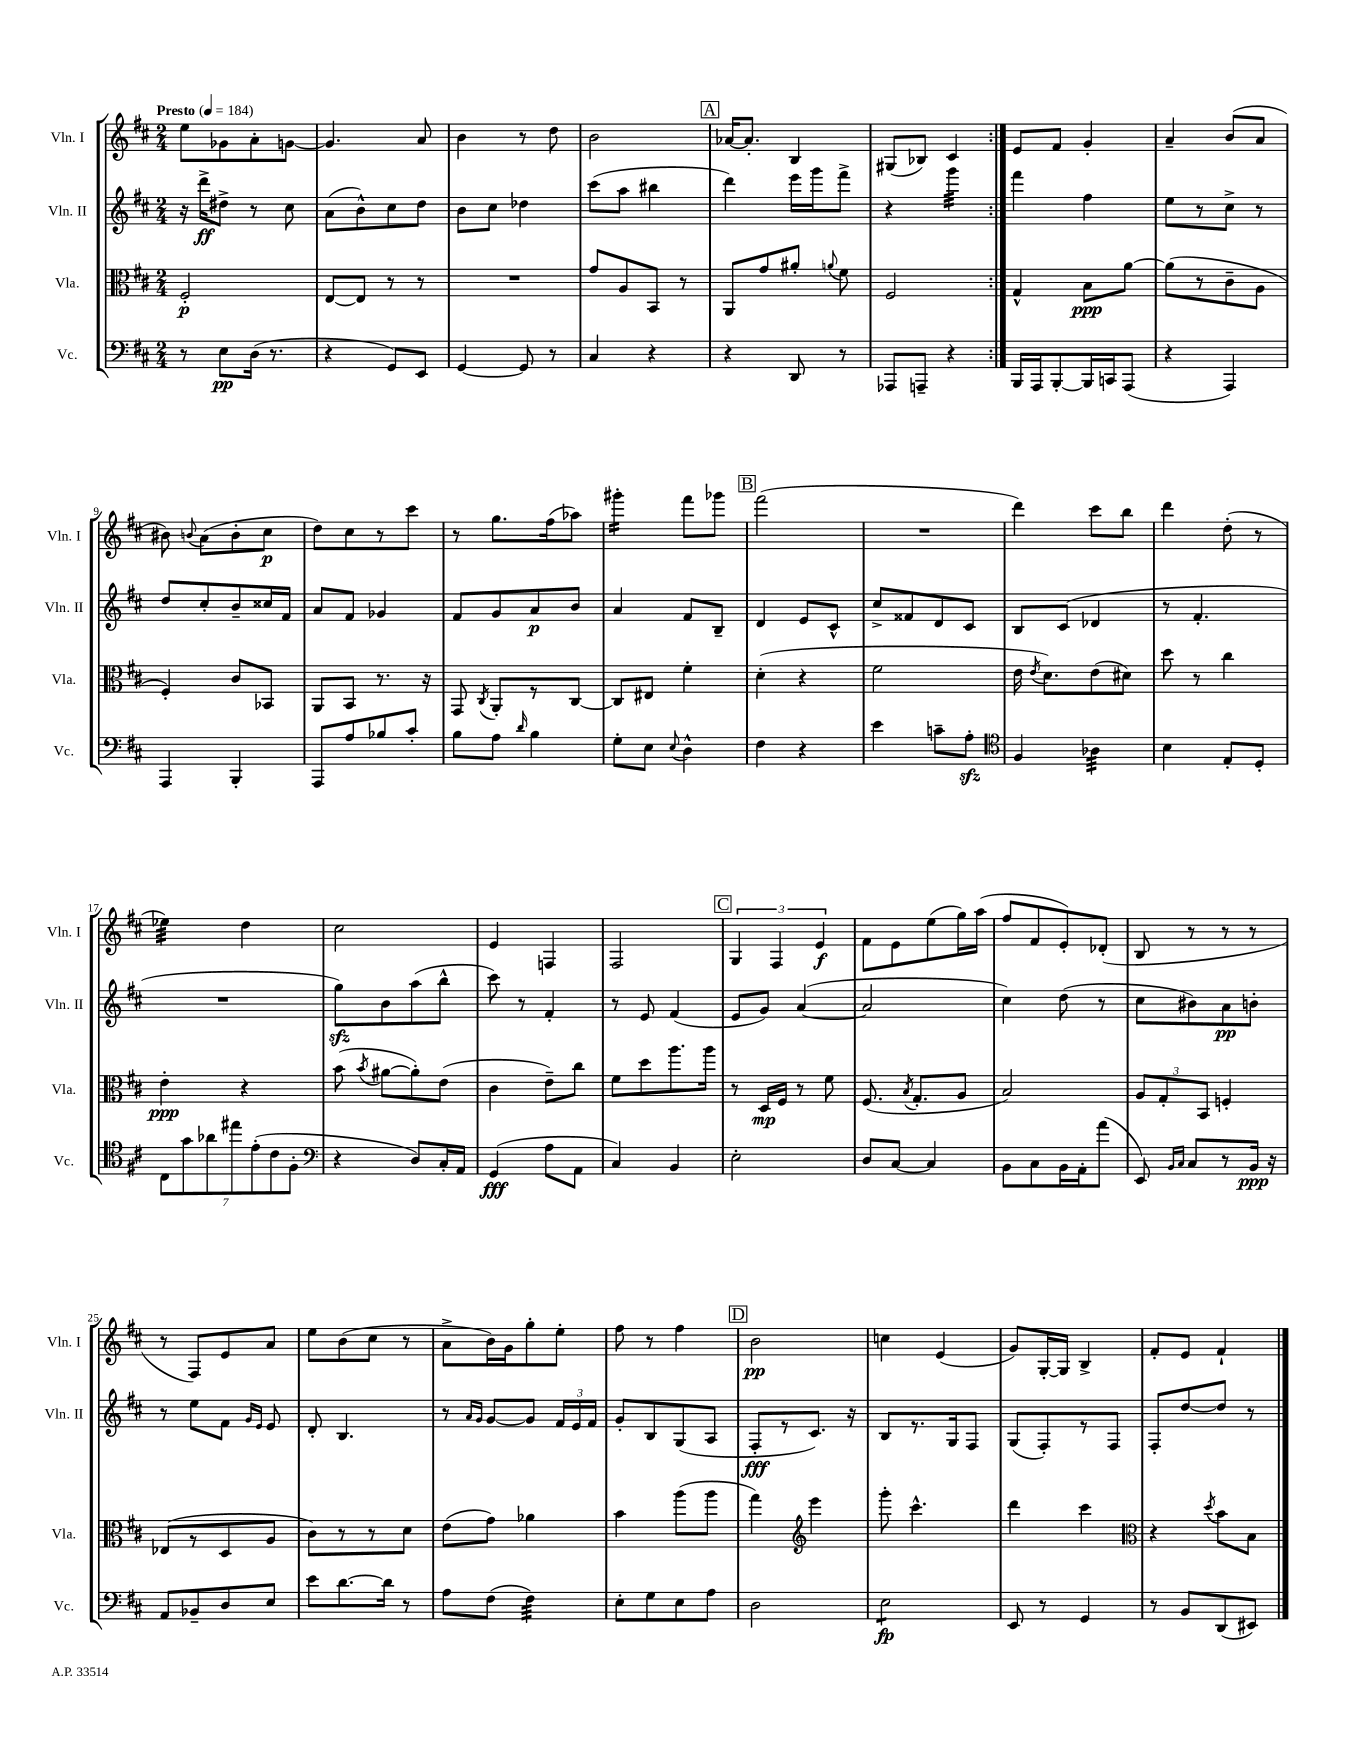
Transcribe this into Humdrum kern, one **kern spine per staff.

**kern	**kern	**kern	**kern
*staff4	*staff3	*staff2	*staff1
*clefF4	*clefC3	*clefG2	*clefG2
*k[f#c#]	*k[f#c#]	*k[f#c#]	*k[f#c#]
*M2/4	*M2/4	*M2/4	*M2/4
*MM184	*MM184	*MM184	*MM184
8r	2F#'/	16r	8ee\L
.	.	16ddd^\LK	.
8E\L	.	8dd#^\J	8g-\
(16D\Jk	.	8r	8a'\
8.r	.	.	.
.	.	8cc#\	[8g\J
=	=	=	=
4r	[8E/L	(8a\L	4.g/]
.	8E/]J	8b^^\)	.
8GG/L)	8r	8cc#\	.
8EE/J	8r	8dd\J	8a/
=	=	=	=
[4GG/	2r	8b\L	4b\
.	.	8cc#\J	.
8GG/]	.	4dd-\	8r
8r	.	.	8dd\
=	=	=	=
4C#/	8g/L	(8ccc#\L	2b\
.	8A/	8aa\J	.
4r	8BB/J	4bb#\	.
.	8r	.	.
=	=	=	=
4r	8AA/L	4ddd\)	[16a-/LK
.	.	.	8.a-'/]J
.	8g/	.	.
8DD/	8a#'/J	16eee\LL	4B/
.	.	16ggg\J	.
.	8qqa/	.	.
8r	8f#\	8fff#^\J	.
=	=	=	=
8AAA-/L	2F#/	4r	(8G#/L
8AAA~/J	.	.	8B-/J)
4r	.	4ggg\	4c#/
=:|!	=:|!	=:|!	=:|!
16BBB/LL	4G^^/	4fff#\	8e/L
16AAA/J	.	.	.
[8BBB'/	.	.	8f#/J
16BBB/]L	8B\L	4ff#\	4g'/
16CC/J	.	.	.
(8AAA/J	[8a\J	.	.
=	=	=	=
4r	(8a\]L	8ee\L	4a~/
.	8r	8r	.
4AAA/)	8c#~\	8cc#^\J	(8b/L
.	8A\J	8r	8a/J
=	=	=	=
4AAA/	4F#'/)	8dd/L	8b#\)
.	.	.	8qqb/
.	.	8cc#'/	(8a\L
4BBB'/	8c#/L	8b~/	8b'\
.	8BB-/J	16cc##/L	8cc#\J
.	.	16f#/JJ	.
=	=	=	=
8AAA/L	8AA/L	8a/L	8dd\L)
8A/	8BB/J	8f#/J	8cc#\
8B-/	8.r	4g-/	8r
8c#'/J	.	.	8ccc#\J
.	16r	.	.
=	=	=	=
8B\L	8GG/	8f#/L	8r
.	8qC#/	.	.
8A\J	8AA'/L	8g/	8.gg\L
16qqd/	.	.	.
4B\	8r	8a/	.
.	.	.	(16ff#\k
.	[8C#/J	8b/J	8aa-\J)
=	=	=	=
8G'\L	8C#/]L	4a/	4ggg#'\
8E\J	8E#/J	.	.
8qqE/	.	.	.
4D^^\	4f#'\	8f#/L	8fff#\L
.	.	8B~/J	8ggg-\J
=	=	=	=
4F#\	(4d'\	4d/	(2fff#\
4r	4r	8e/L	.
.	.	8c#^^/J	.
=	=	=	=
4e\	2f#\	8cc#^/L	2r
.	.	8f##/	.
8c~\L	.	8d/	.
8A'\J	.	8c#/J	.
=	=	=	=
*clefC4	*	*	*
4F#/	16e\	8B/L	4ddd\)
.	8qe/	.	.
.	8.d\L)	.	.
.	.	(8c#/J	.
4A-\	(8e\	4d-/	8ccc#\L
.	8d#\J)	.	8bb\J
=	=	=	=
4B\	8dd\	8r	4ddd\
.	8r	4.f#'/	.
8E'/L	4cc#\	.	(8dd'\
8D'/J	.	.	8r
=	=	=	=
14C#\L	4e'\	2r	4ee-\)
14g\	.	.	.
14a-\	.	.	.
14ee#\	.	.	.
.	4r	.	4dd\
(14e'\	.	.	.
14c#\	.	.	.
14F#'\J	.	.	.
=	=	=	=
*clefF4	*	*	*
4r	(8b\	8gg\L)	2cc#\
.	8qb/	.	.
.	[8a#\L	8b\	.
8D/L)	8a#'\])	(8aa\	.
16C#'/L	(8e\J	8bb^^\J	.
16AA/JJ	.	.	.
=	=	=	=
(4GG/	4c#\	8ccc#\)	4e/
.	.	8r	.
8A\L	8e~\L)	4f#'/	4F/
8AA\J	8cc#\J	.	.
=	=	=	=
4C#/)	8f#\L	8r	2F#/
.	8dd\	8e/	.
4BB/	8.aa\	(4f#/	.
.	16aa\Jk	.	.
=	=	=	=
2E'\	8r	8e/L	6G/
.	16D/LL	8g/J)	.
.	.	.	6F#/
.	16F#/JJ	.	.
.	8r	([4a/	.
.	.	.	6e/
.	8f#\	.	.
=	=	=	=
8D/L	(8.F#/	2a/]	8f#\L
[8C#/J	.	.	8e\
.	8qB/	.	.
.	8.G'/L	.	.
4C#/]	.	.	(8ee\
.	8A/J	.	16gg\L)
.	.	.	(16aa\JJ
=	=	=	=
8BB\L	2B/)	4cc#\)	8ff#/L
8C#\	.	.	8f#/
16BB\L	.	(8dd\	8e'/)
16AA'\J	.	.	.
(8a\J	.	8r	(8d-'/J
=	=	=	=
8EE/)	12A/L	8cc#\L	8B/
.	12G'/	.	.
16qqBB/LL	.	.	.
16qqC#/JJ	.	.	.
8C#/L	.	8b#\)	8r
.	12BB/J	.	.
8r	4F'/	8a\	8r
16BB/Jk	.	8b'\J	8r
16r	.	.	.
=	=	=	=
8AA/L	(8E-/L	8r	8r
8BB-~/	8r	8ee\L	8F#/L)
8D/	8D/	8f#\J	8e/
.	.	16qqg/LL	.
.	.	16qqe/JJ	.
8E/J	8A/J	8e/	8a/J
=	=	=	=
8e\L	8c#\L)	8d'/	8ee\L
[8.d\	8r	4.B/	(8b\
.	8r	.	8cc#\J
16d\]Jk	.	.	.
8r	8d\J	.	8r
=	=	=	=
8A\L	(8e\L	8r	8a^\L
.	.	16qqa/LL	.
.	.	16qqg/JJ	.
(8F#\J	8g\J)	[8g/L	16b\L)
.	.	.	16g\J
4F#\)	4a-\	8g/]J	8gg'\
.	.	24f#/LL	8ee'\J
.	.	24e/	.
.	.	24f#/JJ	.
=	=	=	=
8E'\L	4b\	8g'/L	8ff#\
8G\	.	8B/	8r
8E\	(8aa\L	(8G/	4ff#\
8A\J	8aa\J	8A/J	.
=	=	=	=
2D\	4gg\)	8F#'/L	2b\
.	.	8r	.
*	*clefG2	*	*
.	4eee\	8.c#/J)	.
.	.	16r	.
=	=	=	=
2E\	8ggg'\	8B/L	4cc\
.	4.ccc#^^\	8.r	.
.	.	.	(4e/
.	.	16G/k	.
.	.	8F#/J	.
=	=	=	=
8EE/	4ddd\	(8G/L	8g/L)
8r	.	8F#'/)	[16G'/L
.	.	.	16G/]JJ
4GG/	4ccc#\	8r	4B^/
.	.	8F#/J	.
=	=	=	=
*	*clefC3	*	*
8r	4r	8F#'/L	8f#'/L
8BB/L	.	[8dd/	8e/J
.	8qdd/	.	.
(8DD/	8b\L	8dd/]J	4f#`/
8EE#/J)	8B\J	8r	.
==	==	==	==
*-	*-	*-	*-
